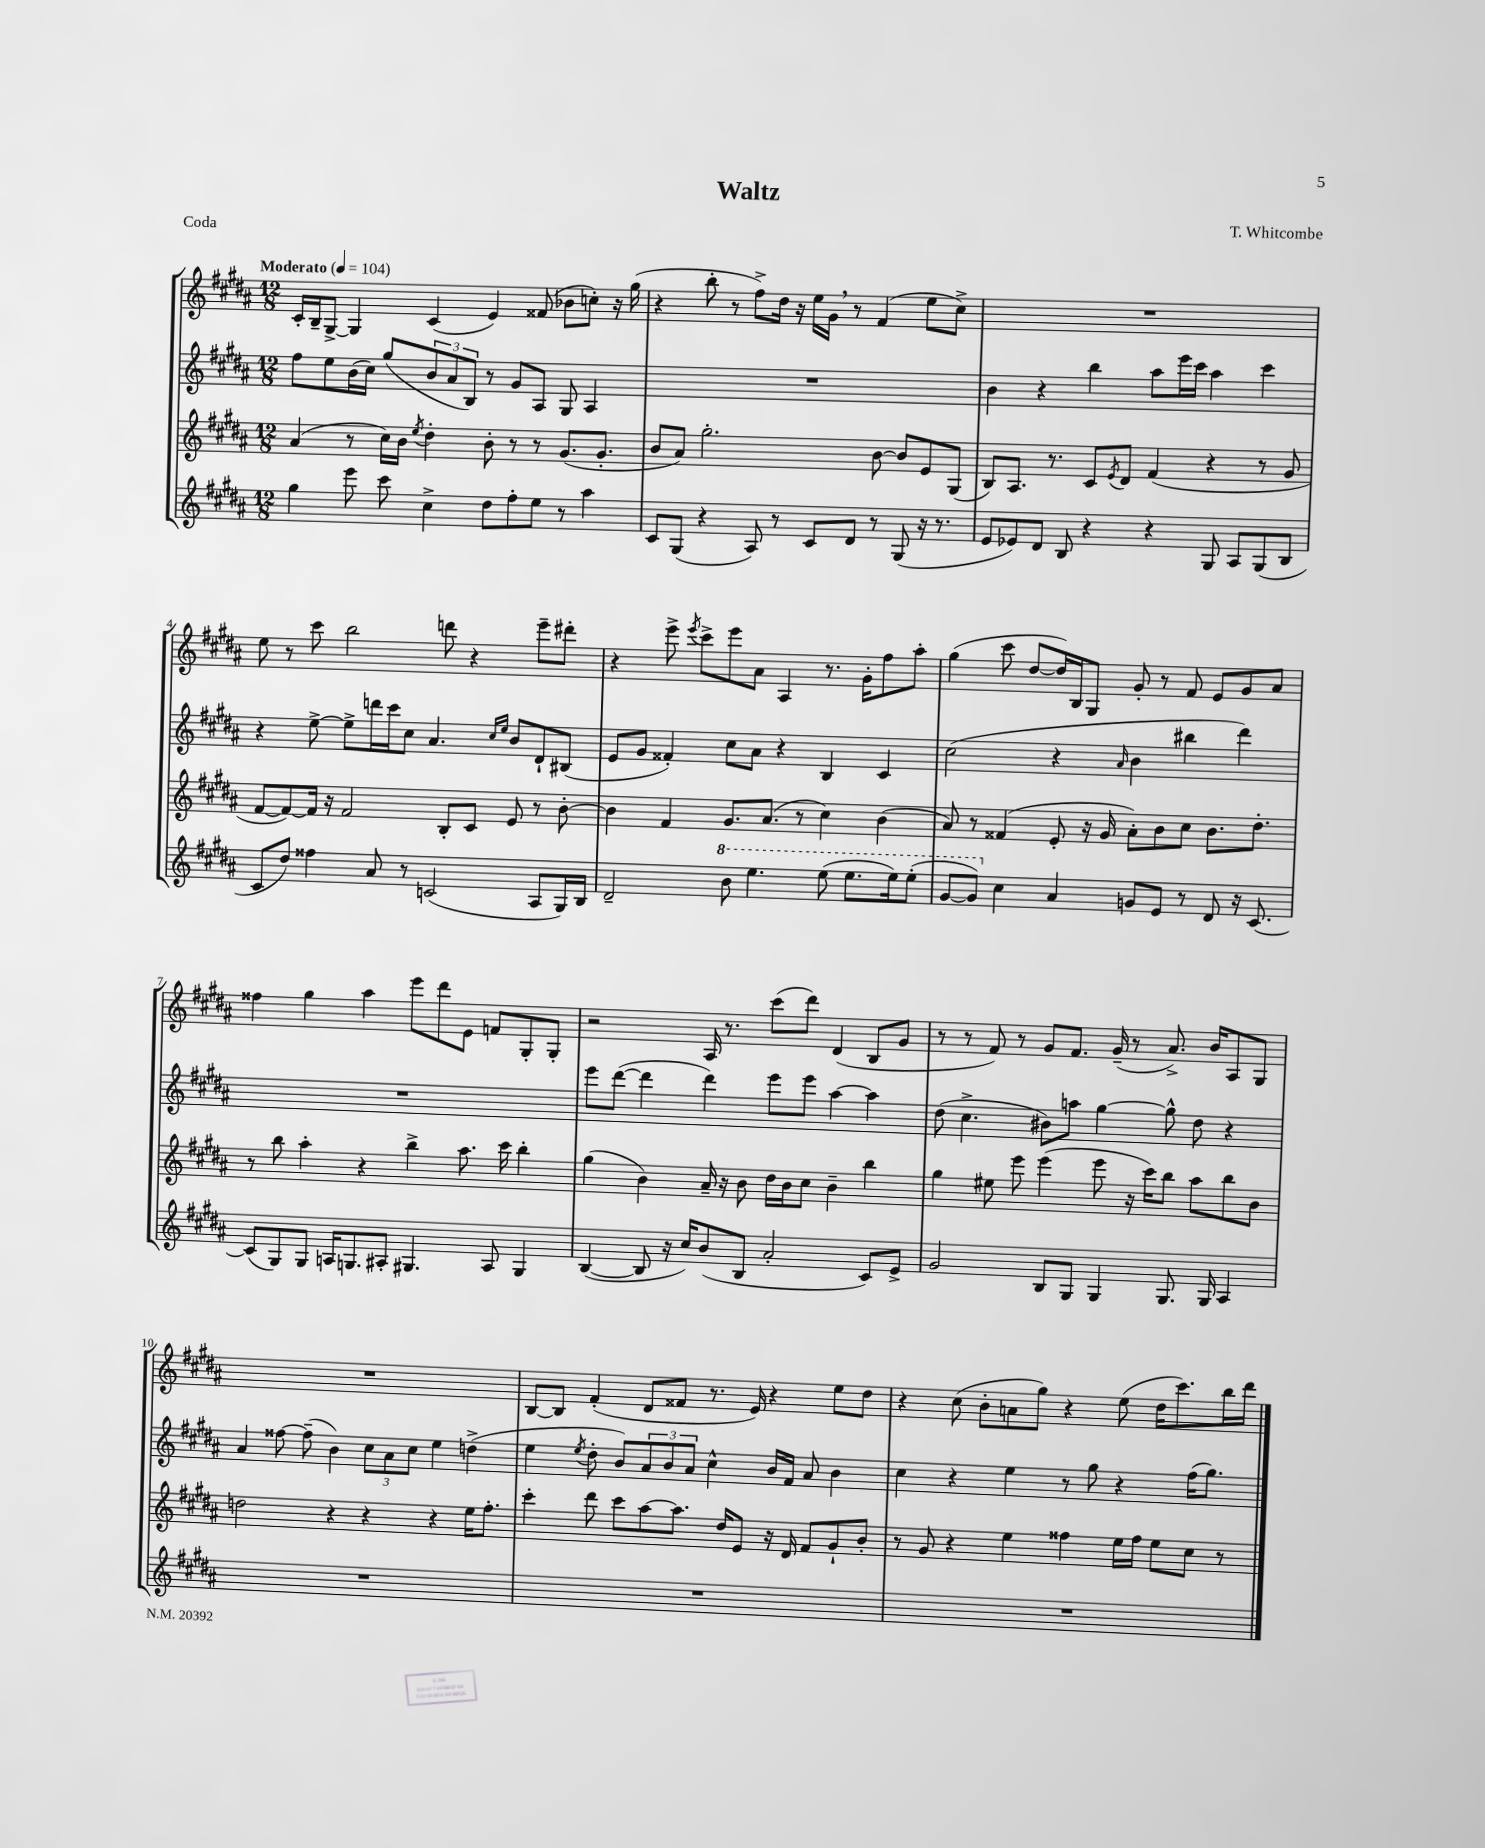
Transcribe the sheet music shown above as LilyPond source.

\header { title = "Waltz" composer = "T. Whitcombe" piece = "Coda" }
<<
\new StaffGroup <<
\new Staff = "s0" {
    \clef treble \key b \major \numericTimeSignature \time 12/8 \tempo "Moderato" 4 = 104
    cis'16-. b16-- gis8~-> gis4 cis'4( e'4) fisis'8( bes'8 c''8-.) r16 gis''16( |
    r4 b''8-. r8 fis''8->) dis''16 r16 e''16 gis'16 \breathe r8 fis'4( e''8 cis''8->) |
    R1. |
    e''8 r8 cis'''8 b''2 d'''8 r4 e'''8-- dis'''8-. |
    r4 e'''8-> \acciaccatura { e'''8 } cis'''8-> e'''8 ais'8 ais4 r8. gis'16-. fis''8 ais''8-. |
    gis''4( cis'''8 dis''8~ dis''16) b16 gis8 gis'8-. r8 fis'8 e'8 gis'8 ais'8 |
    fisis''4 gis''4 ais''4 e'''8 dis'''8 e'8 f'8 gis8-. gis8-. |
    r2 ais16 r8. cis'''8( dis'''8) dis'4( b8 gis'8 |
    r8 r8 fis'8) r8 gis'8 fis'8. gis'16--( r8 ais'8.->) b'16 ais8 gis8 |
    R1. |
    b8~ b8 fis'4-.( dis'8 fisis'8 r8. e'16) r4 e''8 dis''8 |
    r4 cis''8( b'8-. a'8 gis''8) r4 e''8( dis''16 cis'''8.) b''16 dis'''16 \bar "|." |
}
\new Staff = "s1" {
    \clef treble \key b \major \numericTimeSignature \time 12/8
    fis''8 e''8 b'16( cis''16) gis''8( \tuplet 3/2 { b'8 ais'8 b8) } r8 gis'8 ais8 gis8 ais4 |
    R1. |
    b'4 r4 b''4 ais''8 e'''16 cis'''16 ais''4 cis'''4 |
    r4 e''8~-> e''8-> d'''16 cis'''16 cis''8 ais'4. \grace { cis''16 e''16 } b'8 dis'8-! bis8( |
    e'8 gis'8 fisis'4-.) cis''8 ais'8 r4 b4 cis'4 |
    cis''2( r4 \grace { ais'16 } b'4 bis''4 dis'''4) |
    R1. |
    e'''8 dis'''8~( dis'''4 dis'''4) e'''8 e'''8 ais''4~ ais''4 |
    dis''8( cis''4.-> bis'8) a''8 gis''4~ gis''8-^ dis''8 r4 |
    ais'4 fisis''8~ fisis''8--( b'4) \tuplet 3/2 { cis''8 ais'8 cis''8 } e''4 d''4->( |
    e''4 \acciaccatura { e''8 } dis''8-. b'8) \tuplet 3/2 { ais'8 b'8 ais'8 } cis''4-^ b'16 fis'16 ais'8 b'4 |
    cis''4 r4 e''4 r8 gis''8 r4 fis''16( gis''8.) \bar "|." |
}
\new Staff = "s2" {
    \clef treble \key b \major \numericTimeSignature \time 12/8
    ais'4( r8 cis''16) b'16 \acciaccatura { e''8 } dis''4-. b'8-. r8 r8 gis'8.( gis'8.-. |
    b'8 ais'8) gis''2.-. b'8~ b'8 e'8 gis8( |
    b8) ais8. r8. cis'8 \acciaccatura { e'8 } dis'8 fis'4( r4 r8 gis'8 |
    fis'8~ fis'8~) fis'16 r16 fis'2 b8-. cis'8 e'8 r8 b'8~-. |
    b'4 fis'4 gis'8. ais'8.( r8 cis''4) b'4( |
    ais'8) r8 fisis'4( e'8-. r16 gis'16 ais'8-.) b'8 cis''8 b'8. dis''8.-. |
    r8 b''8 ais''4-. r4 b''4-> ais''8. cis'''16 b''4-. |
    gis''4( b'4) ais'16-- r16 b'8 dis''16 b'16 cis''8 b'4-- b''4 |
    gis''4 eis''8 e'''8 e'''4( e'''8 r16 cis'''16) b''8 ais''8 b''8 b'8 |
    d''2 r4 r4 r4 e''16 fis''8.-. |
    cis'''4-. dis'''8 cis'''8 ais''8~ ais''8. dis''16 e'8 r16 dis'16 fis'8 gis'8-! b'8-. |
    r8 gis'8 r4 e''4 fisis''4 e''16 fisis''16 e''8 cis''8 r8 \bar "|." |
}
\new Staff = "s3" {
    \clef treble \key b \major \numericTimeSignature \time 12/8
    gis''4 e'''8 cis'''8 cis''4-> dis''8 fis''8-. e''8 r8 ais''4 |
    cis'8 gis8( r4 ais8) r8 cis'8 dis'8 r8 gis8( r16 r8. |
    e'8 ees'8) dis'8 b8 r4 r4 gis8 ais8 gis8( b8 |
    cis'8 dis''8) fisis''4 ais'8 r8 c'2( ais8 gis16) b16 |
    dis'2-- \ottava #1 b''8 e'''4. e'''8( e'''8. e'''16) e'''8-.( |
    gis''8~ gis''8) \ottava #0 cis''4 ais'4 g'8 e'8 r8 dis'8 r16 cis'8.~ |
    cis'8( gis8) gis8 a16 g8. ais8-. gis4. ais8 gis4 |
    b4~( b8 r16 cis''16) b'8( b8 ais'2-. cis'8) e'8-> |
    gis'2 b8 gis8 gis4 gis8. gis16 ais4 |
    R1. |
    R1. |
    R1. \bar "|." |
}
>>
>>
